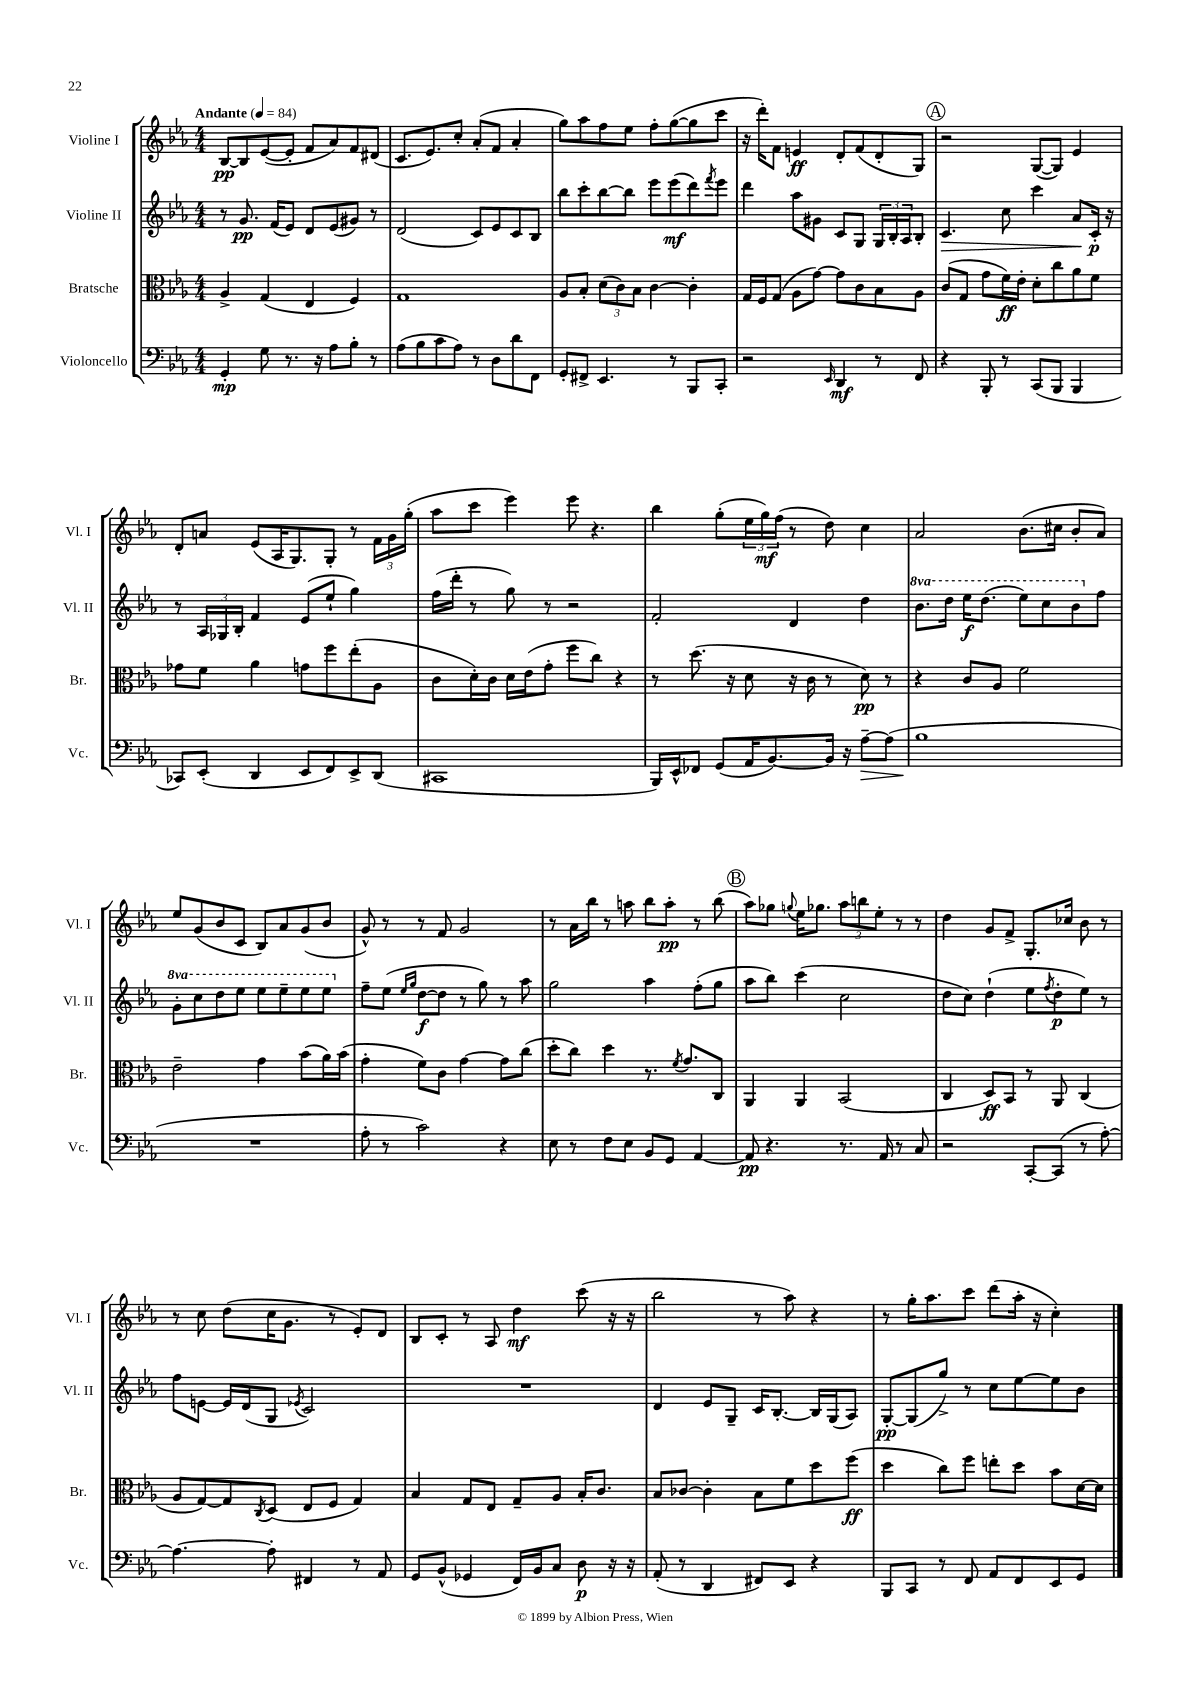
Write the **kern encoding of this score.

**kern	**dynam	**kern	**dynam	**kern	**dynam	**kern	**dynam
*part4	*part4	*part3	*part3	*part2	*part2	*part1	*part1
*staff4	*staff4	*staff3	*staff3	*staff2	*staff2	*staff1	*staff1
*I"Violoncello	*	*I"Bratsche	*	*I"Violine II	*	*I"Violine I	*
*I'Vc.	*	*I'Br.	*	*I'Vl. II	*	*I'Vl. I	*
*clefF4	*	*clefC3	*	*clefG2	*	*clefG2	*
*k[b-e-a-]	*	*k[b-e-a-]	*	*k[b-e-a-]	*	*k[b-e-a-]	*
*M4/4	*	*M4/4	*	*M4/4	*	*M4/4	*
*MM84	*	*MM84	*	*MM84	*	*MM84	*
=1	=1	=1	=1	=1	=1	=1	=1
!	!	!	!	!	!	!LO:TX:a:B:t=Andante	!
4GG'/	mp	4A-^/	.	8r	.	[8B-/L	pp
.	.	.	.	8.g/	pp	8B-/]	.
8G\	.	(4G/	.	.	.	([8e-/	.
.	.	.	.	(16f/KL	.	.	.
8.r	.	.	.	8e-/J)	.	8e-'/J]	.
.	.	4E-/	.	8d/L	.	8f/L	.
16r	.	.	.	.	.	.	.
8A-\L	.	.	.	(8e-/	.	8a-/)	.
8B-'\J	.	4F/)	.	8g#X/J)	.	8f/	.
8r	.	.	.	8r	.	(8d#X/J	.
=2	=2	=2	=2	=2	=2	=2	=2
(8A-\L	.	1G	.	(2d/	.	8.c/L	.
8B-\	.	.	.	.	.	.	.
.	.	.	.	.	.	8.e-/)	.
8c\	.	.	.	.	.	.	.
8A-\J)	.	.	.	.	.	8cc'/J	.
8r	.	.	.	8c/L)	.	(8a-'/L	.
8D\L	.	.	.	8e-/	.	8f/J	.
8d\	.	.	.	8c/	.	4a-'/	.
8FF\J	.	.	.	8B-/J	.	.	.
=3	=3	=3	=3	=3	=3	=3	=3
8GG'/L	.	8A-/L	.	8bb-\L	.	8gg\L)	.
8FF#X^/J	.	8B-'/J	.	8ccc'\	.	8aa-\	.
4.EE-/	.	(12d\L	.	[8bb-\	.	8ff\	.
.	.	12c\)	.	.	.	.	.
.	.	.	.	8bb-\J]	.	8ee-\J	.
.	.	12B-\J	.	.	.	.	.
.	.	[4c\	.	8eee-\L	.	8ff'\L	.
8r	.	.	.	(8eee-\	mf	([8gg\	.
8BBB-/L	.	4c'\]	.	8ddd\)	.	8gg\]	.
.	.	.	.	8qfff/	.	.	.
8CC'/J	.	.	.	8eee-\J	.	8ccc\J	.
=4	=4	=4	=4	=4	=4	=4	=4
2r	.	16G/LL	.	4ddd\	.	16r	.
.	.	16F/J	.	.	.	16ddd'\KL)	.
.	.	(8G/J	.	.	.	8f\J	.
.	.	8A-\L	.	8aa-\L	.	4en/	ff
.	.	[8g\J)	.	8g#X\J	.	.	.
16qqEE-/	.	.	.	.	.	.	.
4DD/	mf	8g\L]	.	8c/L	.	8d'/L	.
.	.	8c\	.	8G/J	.	(8f/	.
8r	.	8B-\	.	24G/LL	.	8d'/	.
.	.	.	.	24B-'/	.	.	.
.	.	.	.	24A-/J	.	.	.
8FF/	.	8A-\J	.	8B-'/J	.	8G/J)	.
!!LO:REH:place=s1:t=A
=5	=5	=5	=5	=5	=5	=5	=5
!	!	!	!	!	!LO:HP:b	!	!
4r	.	(8c/L	.	4.c/	>	2r	.
.	.	8G/J	.	.	.	.	.
8BBB-'/	.	8g\L	.	.	.	.	.
8r	.	16f\L)	ff	8cc\	.	.	.
.	.	16e-'\JJ	.	.	.	.	.
(8CC/L	.	8d'\L	.	4ccc\	.	([8G/L	.
8BBB-/J	.	8cc\	.	.	.	8G/J])	.
4BBB-/	.	8a-\	.	8a-/L	.	4e-/	.
.	.	8f\J	.	16c'/Jk	] p	.	.
.	.	.	.	16r	.	.	.
!!LO:LB:g=z
=6	=6	=6	=6	=6	=6	=6	=6
8CC-X/L)	.	8g-X\L	.	8r	.	8d'/L	.
(8EE-'/J	.	8f\J	.	24A-/LL	.	8an/J	.
.	.	.	.	24G-X/	.	.	.
.	.	.	.	24B-'/JJ	.	.	.
4DD/	.	4a-\	.	4f/	.	(8e-/L	.
.	.	.	.	.	.	16A-/K	.
.	.	.	.	.	.	8.G/)	.
8EE-/L	.	8gn\L	.	(8e-/L	.	.	.
8FF/)	.	8ff\	.	8ee-`/J	.	8G'/J	.
8EE-^/	.	(8ee-'\	.	4gg\)	.	8r	.
(8DD/J	.	8A-\J	.	.	.	24f\LL	.
.	.	.	.	.	.	24g\	.
.	.	.	.	.	.	(24gg'\JJ	.
=7	=7	=7	=7	=7	=7	=7	=7
1CC#X	.	8c\L	.	(16ff\LL	.	8aa-\L	.
.	.	.	.	16ddd'\JJ	.	.	.
.	.	16d'\L)	.	8r	.	8ccc\J	.
.	.	16c\JJ	.	.	.	.	.
.	.	16d\LL	.	8gg\)	.	4eee-\)	.
.	.	(16e-\J	.	.	.	.	.
.	.	8g'\J	.	8r	.	.	.
.	.	8ff\L	.	2r	.	8eee-\	.
.	.	8cc\J)	.	.	.	4.r	.
.	.	4r	.	.	.	.	.
=8	=8	=8	=8	=8	=8	=8	=8
16BBB-/LL)	.	8r	.	2f'/	.	4bb-\	.
16EE-^^/J	.	.	.	.	.	.	.
8FF-X/J	.	(8.dd\	.	.	.	.	.
(8GG/L	.	.	.	.	.	(8gg'\L	.
.	.	16r	.	.	.	.	.
16AA-/K	.	8d\	.	.	.	24ee-\L	.
.	.	.	.	.	.	24gg\)	mf
[8.BB-/)	.	.	.	.	.	.	.
.	.	.	.	.	.	(24ff\JJ	.
.	.	16r	.	4d/	.	8r	.
.	.	16c\	.	.	.	.	.
16BB-/Jk]	.	8r	.	.	.	8dd\)	.
16r	.	.	.	.	.	.	.
!	!LO:HP:b	!	!	!	!	!	!
[8A-~\L	>	8d\)	pp	4dd\	.	4cc\	.
(8A-\J]	.	8r	.	.	.	.	.
=9	=9	=9	=9	=9	=9	=9	=9
*	*	*	*	*8va	*	*	*
1B-	.	4r	.	8.bb-\L	.	2a-/	.
.	.	.	.	16ddd\Jk	.	.	.
.	.	8c/L	.	16eee-\KL	f	.	.
.	.	.	.	(8.ddd\J	.	.	.
.	.	8A-/J	.	.	.	.	.
.	.	2f\	.	8eee-\L)	.	(8.b-\L	.
.	.	.	.	8ccc\	.	.	.
.	.	.	.	.	.	16cc#X\Jk	.
.	.	.	.	8bb-\	.	8b-'/L	.
*	*	*	*	*X8va	*	*	*
.	.	.	.	8ff\J	.	8a-/J)	.
.	]	.	.	.	.	.	.
!!LO:LB:g=z
=10	=10	=10	=10	=10	=10	=10	=10
*	*	*	*	*8va	*	*	*
1r	.	2e-~\	.	8gg'\L	.	8ee-/L	.
.	.	.	.	8ccc\	.	(8g/	.
.	.	.	.	8ddd\	.	8b-/	.
.	.	.	.	8eee-\J	.	8c/J	.
.	.	4g\	.	8eee-\L	.	8B-/L)	.
.	.	.	.	8eee-~\	.	8a-/	.
.	.	(8b-\L	.	8eee-\	.	(8g/	.
.	.	16a-\L)	.	8eee-\J	.	8b-/J	.
.	.	(16b-\JJ	.	.	.	.	.
=11	=11	=11	=11	=11	=11	=11	=11
*	*	*	*	*X8va	*	*	*
8A-'\	.	4g'\	.	8ff~\L	.	8g^^/)	.
8r	.	.	.	(8ee-\J	.	8r	.
.	.	.	.	16qqee-/LL	.	.	.
.	.	.	.	16qqgg/JJ	.	.	.
2c\)	.	8f\L)	.	[8dd\L	f	8r	.
.	.	8c\J	.	8dd\J]	.	8f/	.
.	.	[4g\	.	8r	.	2g/	.
.	.	.	.	8gg\)	.	.	.
4r	.	8g\L]	.	8r	.	.	.
.	.	(8cc\J	.	8aa-\	.	.	.
=12	=12	=12	=12	=12	=12	=12	=12
8E-\	.	8dd'\L	.	2gg\	.	8r	.
8r	.	8cc\J)	.	.	.	16a-\LL	.
.	.	.	.	.	.	16bb-\JJ	.
8F\L	.	4dd\	.	.	.	8r	.
8E-\J	.	.	.	.	.	8aan\	.
8BB-/L	.	8.r	.	4aa-\	.	8bb-\L	.
8GG/J	.	.	.	.	.	8aa'\J	pp
.	.	8qf/	.	.	.	.	.
.	.	8.g/L	.	.	.	.	.
[4AA-/	.	.	.	(8ff'\L	.	8r	.
.	.	8C/J	.	8gg\J	.	(8bb-\	.
!!LO:REH:place=s1:t=B
=13	=13	=13	=13	=13	=13	=13	=13
8AA-/]	pp	4AA-/	.	8aa-\L	.	8aa-\L)	.
4.r	.	.	.	8bb-\J)	.	8gg-X\J	.
.	.	.	.	.	.	8qqggn/	.
.	.	4AA-/	.	(4ccc\	.	16ee-\KL	.
.	.	.	.	.	.	8.gg-X\J	.
8.r	.	(2BB-/	.	2cc\	.	12aa-\L	.
.	.	.	.	.	.	12bbn\	.
.	.	.	.	.	.	12ee-'\J	.
16AA-/	.	.	.	.	.	.	.
8r	.	.	.	.	.	8r	.
8C/	.	.	.	.	.	8r	.
=14	=14	=14	=14	=14	=14	=14	=14
2r	.	4C/	.	8dd\L	.	4dd\	.
.	.	.	.	8cc\J)	.	.	.
.	.	8D/L)	ff	(4dd`\	.	8g/L	.
.	.	8BB-/J	.	.	.	8f^/J	.
[8CC'/L	.	8r	.	8ee-\L	.	8.G'/L	.
.	.	.	.	8qff/	.	.	.
(8CC/J]	.	8AA-/	.	8dd'\	p	.	.
.	.	.	.	.	.	16cc-X/Jk	.
8r	.	(4C/	.	8ee-\J)	.	8b-\	.
[8A-'\)	.	.	.	8r	.	8r	.
!!LO:LB:g=z
=15	=15	=15	=15	=15	=15	=15	=15
4.A-\_	.	8A-/L	.	8ff\L	.	8r	.
.	.	[8G/)	.	[8en\J	.	8cc\	.
.	.	8G/]	.	16e/LL]	.	(8dd\L	.
.	.	.	.	(16d/J	.	.	.
.	.	8qC/	.	.	.	.	.
8A-'\]	.	(8D/J	.	8G/J	.	16cc\K	.
.	.	.	.	.	.	8.g\J	.
.	.	.	.	8qe-X/	.	.	.
4FF#X/	.	8E-/L	.	2c/)	.	.	.
.	.	8F/J	.	.	.	8r	.
8r	.	4G/)	.	.	.	8e-'/L)	.
8AA-/	.	.	.	.	.	8d/J	.
=16	=16	=16	=16	=16	=16	=16	=16
8GG/L	.	4B-/	.	1r	.	8B-/L	.
(8BB-^^/J	.	.	.	.	.	8c'/J	.
4GG-X/	.	8G/L	.	.	.	8r	.
.	.	8E-/J	.	.	.	8A-/	.
16FF/LL)	.	8G~/L	.	.	.	4dd\	mf
16BB-/J	.	.	.	.	.	.	.
8C/J	.	8A-/J	.	.	.	.	.
8D\	p	16B-'/KL	.	.	.	(8ccc\	.
.	.	8.c/J	.	.	.	.	.
16r	.	.	.	.	.	16r	.
16r	.	.	.	.	.	16r	.
=17	=17	=17	=17	=17	=17	=17	=17
(8AA-'/	.	8B-/L	.	4d/	.	2bb-\	.
8r	.	[8c-X/J	.	.	.	.	.
4DD/	.	4c-'\]	.	8e-/L	.	.	.
.	.	.	.	8G~/J	.	.	.
8FF#X/L)	.	8B-\L	.	16c/KL	.	8r	.
.	.	.	.	[8.B-'/J	.	.	.
8EE-/J	.	8f\	.	.	.	8aa-\)	.
4r	.	8dd\	.	16B-/LL]	.	4r	.
.	.	.	.	(16G/J	.	.	.
.	.	(8ff\J	ff	8A-/J)	.	.	.
=18	=18	=18	=18	=18	=18	=18	=18
8BBB-/L	.	4dd\	.	[8G'/L	pp	8r	.
8CC/J	.	.	.	(8G/]	.	16gg'\KL	.
.	.	.	.	.	.	8.aa-\	.
8r	.	8cc\L)	.	8gg^/J)	.	.	.
8FF/	.	8ff\J	.	8r	.	8ccc\J	.
8AA-/L	.	8een'\L	.	8cc\L	.	(8ddd\L	.
8FF/	.	8dd\J	.	[8ee-\	.	16aa-'\Jk	.
.	.	.	.	.	.	16r	.
8EE-/	.	8b-\L	.	8ee-\]	.	4cc'\)	.
8GG/J	.	[16d\L	.	8b-\J	.	.	.
.	.	16d\JJ]	.	.	.	.	.
==	==	==	==	==	==	==	==
*-	*-	*-	*-	*-	*-	*-	*-
